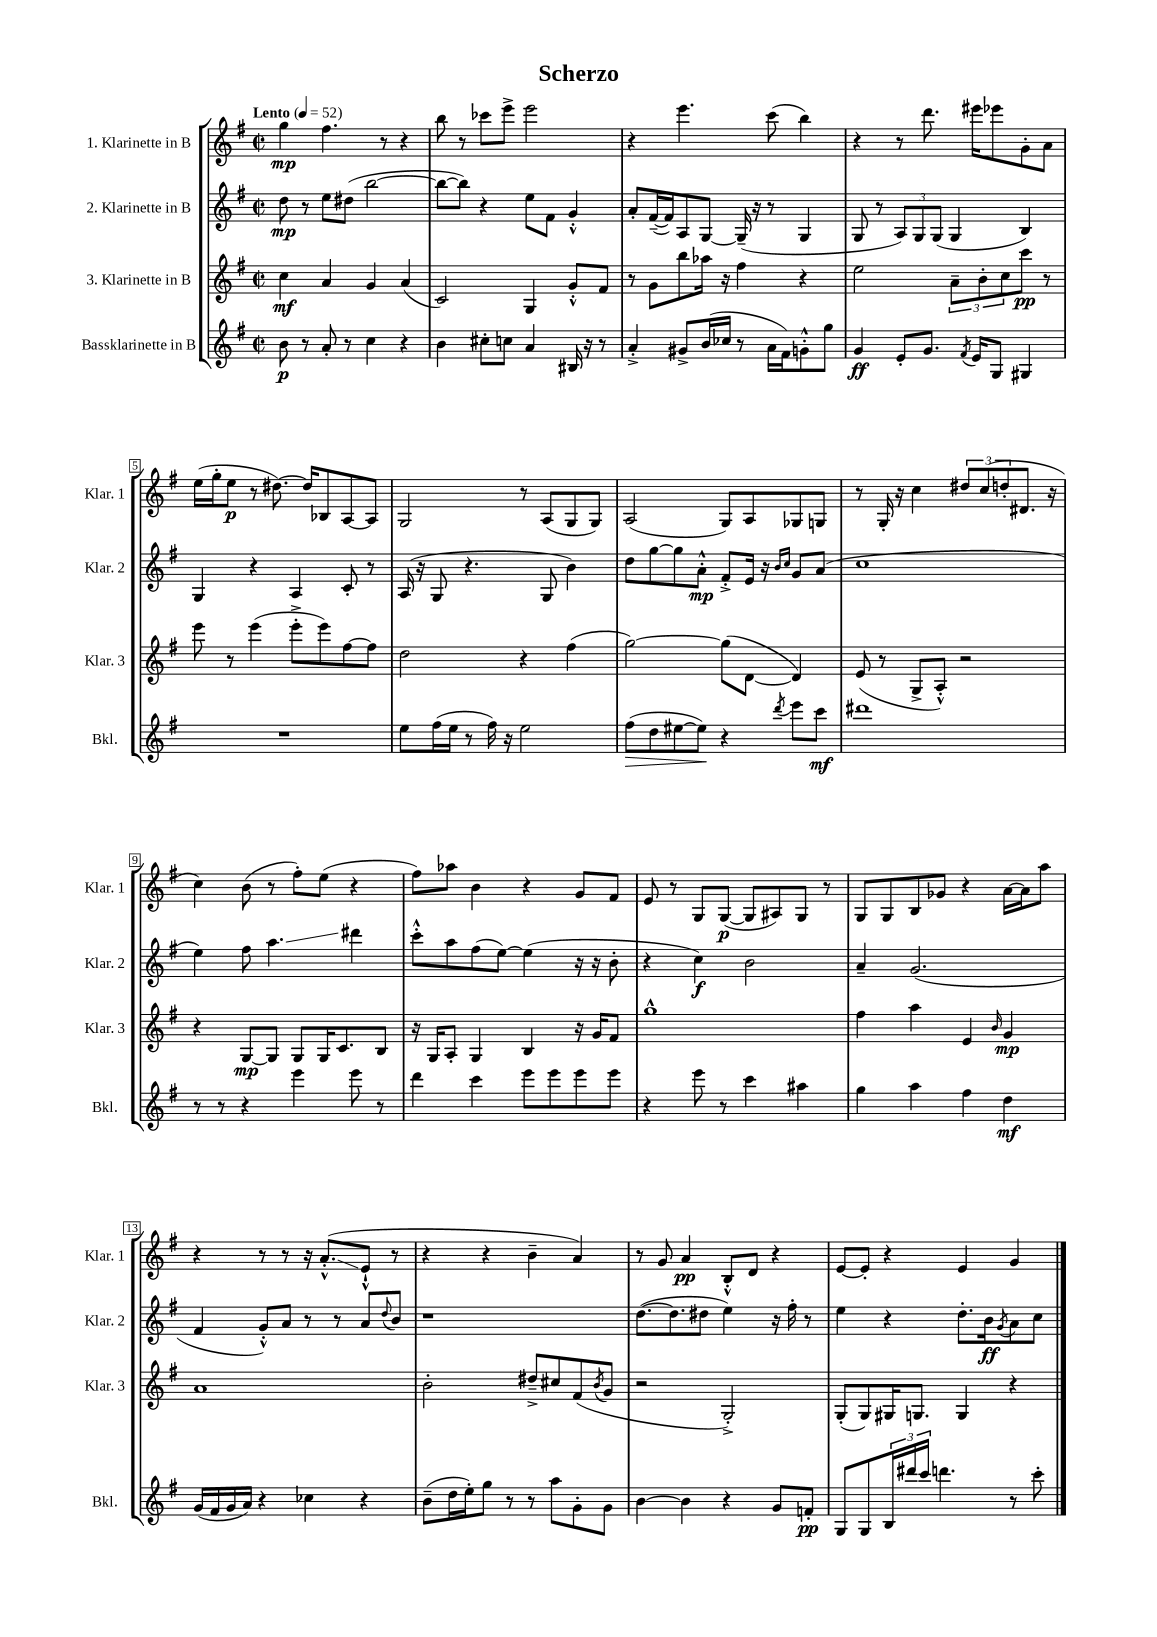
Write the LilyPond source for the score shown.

\header { title = "Scherzo" }
<<
\new StaffGroup <<
\new Staff = "s0" \with { instrumentName = "1. Klarinette in B" shortInstrumentName = "Klar. 1" } {
    \clef treble \key g \major \defaultTimeSignature \time 2/2 \tempo "Lento" 4 = 52
    g''4\mp fis''4. r8 r4 |
    b''8 r8 ces'''8 e'''8-> e'''2 |
    r4 e'''4. c'''8( b''4) |
    r4 r8 d'''8. eis'''16 ees'''8 g'8-. a'8 |
    e''16( g''16-. e''8\p r8 dis''8.~) dis''16 bes8 a8~ a8 |
    g2 r8 a8( g8 g8) |
    a2( g8) a8 ges8 g8 |
    r8 g16-. r16 c''4 \tuplet 3/2 { dis''8 c''8( d''8-. } dis'8. r16 |
    c''4) b'8( r8 fis''8-.) e''8( r4 |
    fis''8) aes''8 b'4 r4 g'8 fis'8 |
    e'8 r8 g8 g8~\p( g8 ais8) g8 r8 |
    g8 g8 b8 ges'8 r4 a'16~ a'16 a''8 |
    r4 r8 r8 r16 a'8.-.-^\glissando( e'8-!-^ r8 |
    r4 r4 b'4-- a'4) |
    r8 g'8 a'4\pp b8-.-^ d'8 r4 |
    e'8~ e'8-. r4 e'4 g'4 \bar "|." |
}
\new Staff = "s1" \with { instrumentName = "2. Klarinette in B" shortInstrumentName = "Klar. 2" } {
    \clef treble \key g \major \defaultTimeSignature \time 2/2
    d''8\mp r8 e''8 dis''8( b''2~ |
    b''8~ b''8) r4 e''8 fis'8 g'4-.-^ |
    a'8-. fis'16~--( fis'16) a8 g8~ g16--( r16 r8 g4 |
    g8 r8 \tuplet 3/2 { a8) g8 g8( } g4 b4) |
    g4 r4 a4 c'8-. r8 |
    a16( r16 g8 r4. g8 b'4) |
    d''8 g''8~ g''8 a'8-.-^\mp fis'8-.-> e'16 r16 \grace { b'16 c''16 } g'8 a'8( |
    c''1 |
    e''4) fis''8 a''4.\glissando dis'''4 |
    c'''8-.-^ a''8 fis''8( e''8~) e''4( r16 r16 b'8-. |
    r4 c''4\f) b'2 |
    a'4-- g'2.( |
    fis'4 g'8-.-^) a'8 r8 r8 a'8 \appoggiatura { d''8 } b'8 |
    r1 |
    d''8.~( d''8. dis''8 e''4) r16 fis''16-. r8 |
    e''4 r4 d''8.-. b'16\ff \acciaccatura { g'8 } a'8 c''8 \bar "|." |
}
\new Staff = "s2" \with { instrumentName = "3. Klarinette in B" shortInstrumentName = "Klar. 3" } {
    \clef treble \key g \major \defaultTimeSignature \time 2/2
    c''4\mf a'4 g'4 a'4( |
    c'2) g4 g'8-.-^ fis'8 |
    r8 g'8 b''8 aes''16 r16 fis''4 r4 |
    e''2 \tuplet 3/2 { a'8-- b'8-. c''8 } c'''8\pp r8 |
    e'''8 r8 e'''4( e'''8-.-> e'''8) fis''8~ fis''8 |
    d''2 r4 fis''4( |
    g''2~) g''8( d'8~ d'4) |
    e'8( r8 g8-> a8-.-^) r2 |
    r4 g8~\mp g8 g8 g16 c'8. b8 |
    r16 g16 a8-. g4 b4 r16 g'16 fis'8 |
    g''1-^ |
    fis''4 a''4 e'4 \grace { b'16 } g'4\mp |
    a'1 |
    b'2-. dis''8---> cis''8 fis'8( \acciaccatura { b'8 } g'8 |
    r2 g2-.->) |
    g8-.( g8) gis16 g8. g4 r4 \bar "|." |
}
\new Staff = "s3" \with { instrumentName = "Bassklarinette in B" shortInstrumentName = "Bkl." } {
    \clef treble \key g \major \defaultTimeSignature \time 2/2
    b'8\p r8 a'8-. r8 c''4 r4 |
    b'4 cis''8-. c''8 a'4 bis16 r16 r8 |
    a'4-.-> gis'8-> b'16( ces''16 r8 a'16 fis'16) g'8-.-^ g''8 |
    g'4\ff e'8-. g'8. \acciaccatura { fis'8 } e'16 g8 gis4 |
    R1 |
    e''8 fis''16( e''16 r8 fis''16) r16 e''2 |
    fis''8\>( d''8 eis''8~ eis''8\!) r4 \acciaccatura { d'''8 } e'''8 c'''8\mf |
    dis'''1 |
    r8 r8 r4 e'''4 e'''8 r8 |
    d'''4 c'''4 e'''8 e'''8 e'''8 e'''8 |
    r4 e'''8 r8 c'''4 ais''4 |
    g''4 a''4 fis''4 d''4\mf |
    g'16( fis'16 g'16 a'16) r4 ces''4 r4 |
    b'8--( d''16 e''16-.) g''8 r8 r8 a''8 g'8-. g'8 |
    b'4~ b'4 r4 g'8 f'8-.\pp |
    g8 g8 \tuplet 3/2 { b16 dis'''16 c'''16 } d'''4. r8 c'''8-. \bar "|." |
}
>>
>>
\layout { \context { \Score \override BarNumber.stencil = #(make-stencil-boxer 0.1 0.3 ly:text-interface::print) } }
